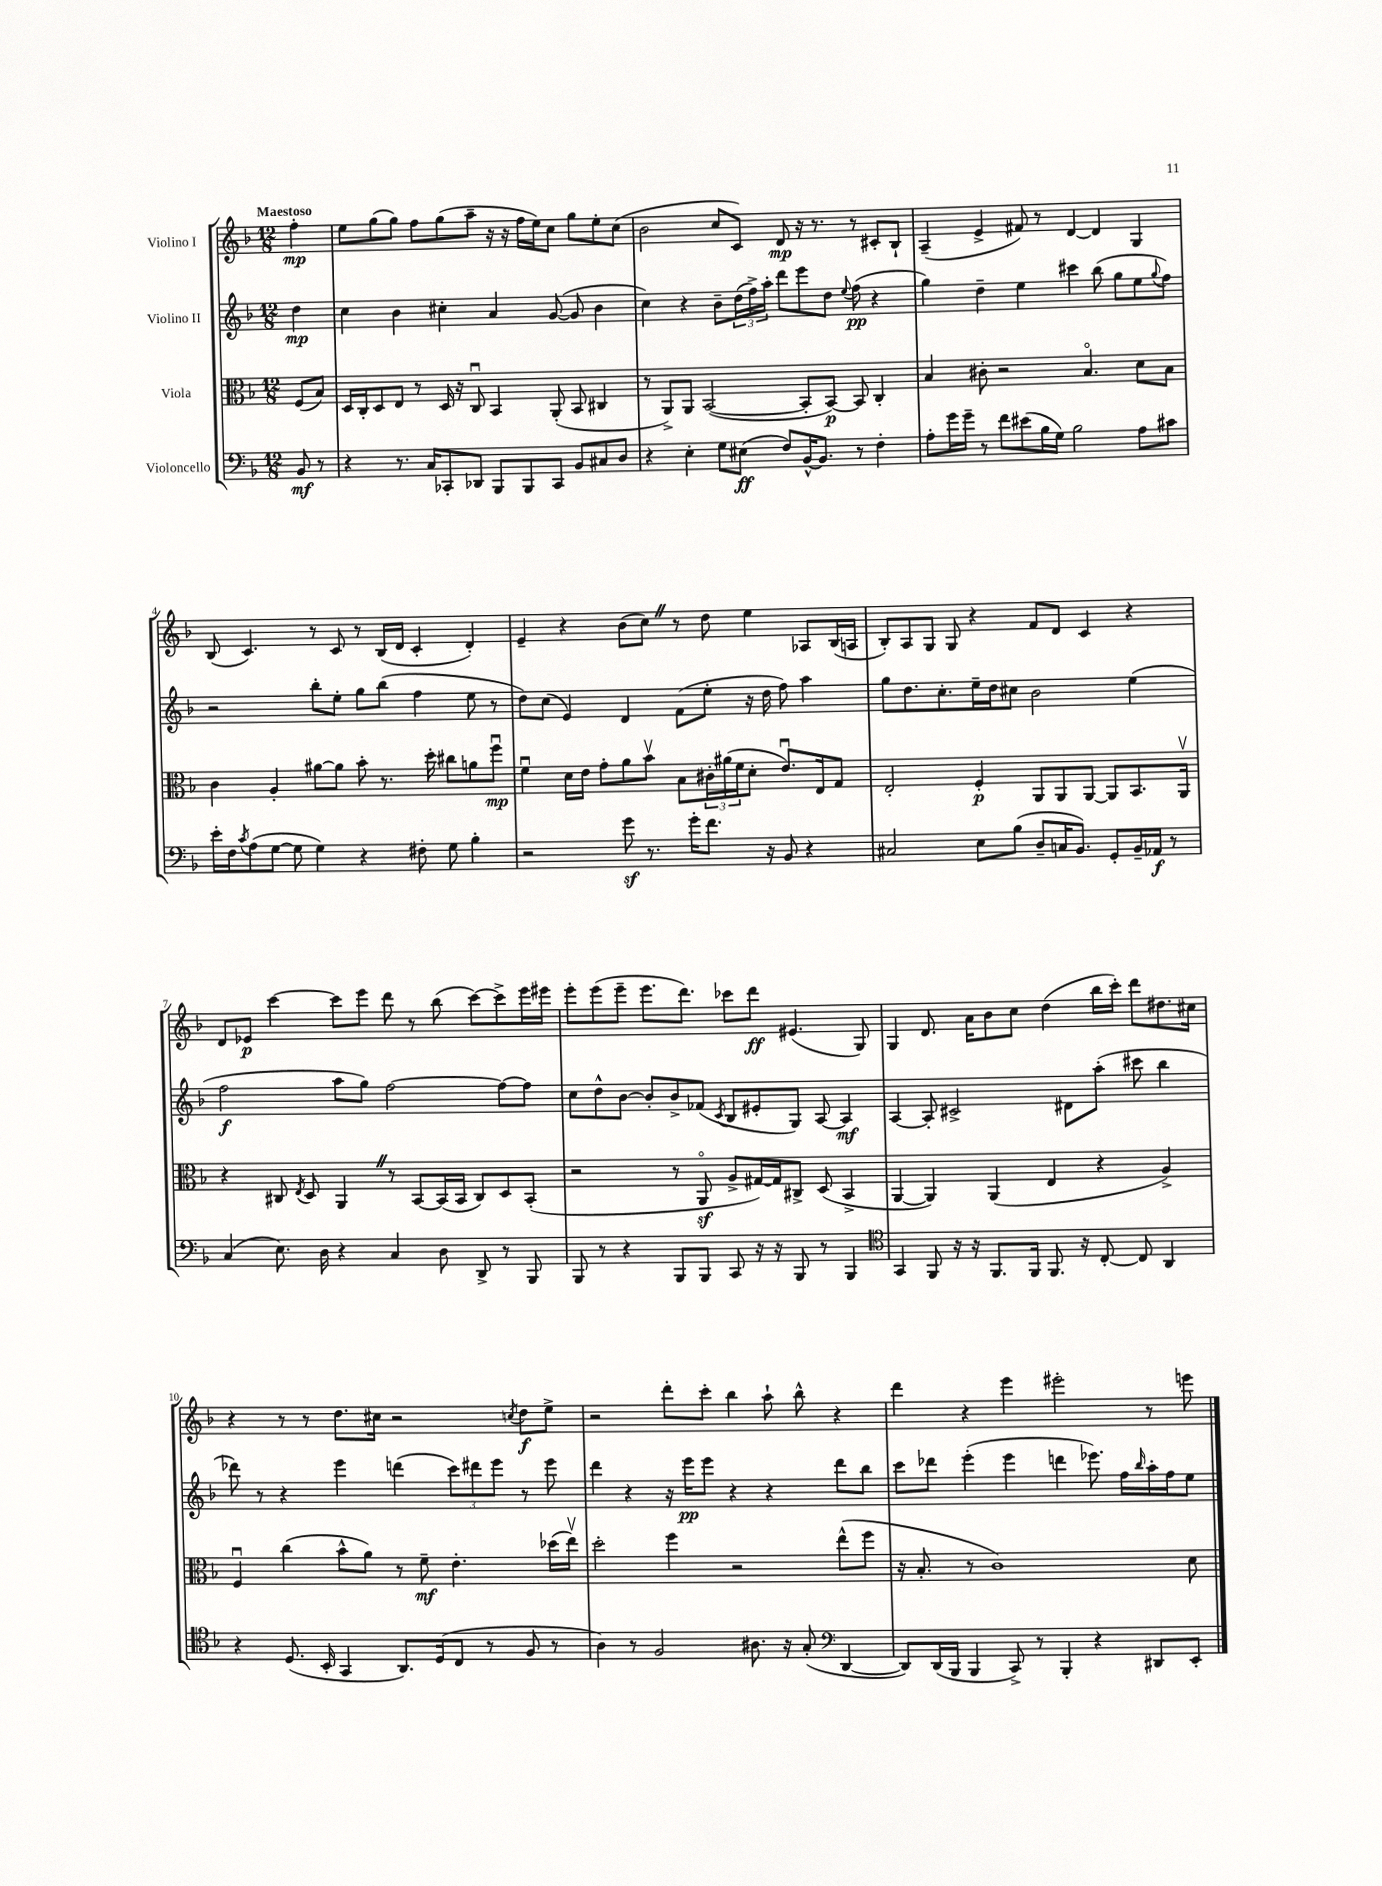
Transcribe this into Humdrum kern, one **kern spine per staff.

**kern	**kern	**kern	**kern
*staff4	*staff3	*staff2	*staff1
*clefF4	*clefC3	*clefG2	*clefG2
*k[b-]	*k[b-]	*k[b-]	*k[b-]
*M12/8	*M12/8	*M12/8	*M12/8
8BB-	(8F	4dd	4ff'
8r	8B-)	.	.
=	=	=	=
4r	16D	4cc	8ee
.	16C'	.	.
.	8D	.	(8gg
8.r	8E	4b-	8gg)
.	8r	.	8ff
16C	.	.	.
8CC-'	16D	4cc#'	(8gg
.	16r	.	.
8DD-	8Cu	.	8aa~
8BBB-	4BB-	4a	16r
.	.	.	16r
8BBB-	.	.	16ff
.	.	.	16ee)
8CC-	(8AA'	([8g	8cc
8BB-	8BB-	8g]	8gg
8C#	4C#	4b-	8ee'
8D	.	.	(8cc
=	=	=	=
4r	8r	4cc)	2b-
.	8AA^)	.	.
4E'	8AA	4r	.
.	([2BB-	.	.
8G	.	8b-~	8cc
(8E#	.	(24dd	8c)
.	.	24ff^)	.
.	.	24aa'	.
8F)	.	8ddd	8d
[16BB-^^	8BB-']	8eee	16r
8.BB-]	.	.	8.r
.	[8BB-)	8dd	.
.	.	8qqee	.
8r	8BB-]	(8ff	8r
4F'	4C'	4r	8c#'
.	.	.	8B-`
=	=	=	=
8A'	4B-	4gg)	(4A~
16g	.	.	.
16g~	.	.	.
8r	8c#'	4dd~	4e^
8f	2r	.	.
(8e#	.	4ee	8f#)
16B-	.	.	8r
16G)	.	.	.
2B-	.	4ccc#	[4d
.	4.B-o	.	.
.	.	(8bb-	4d]
.	.	8gg	.
8A	8d	8ee	4G
.	.	8qqgg	.
8c#	8B-	8ff)	.
=	=	=	=
16e'	4c	2r	(8B-
16F	.	.	.
8qc	.	.	.
(8A	.	.	4.c)
[8G	4A'	.	.
8G]	.	.	.
4G)	[8a#	8bb-'	8r
.	8a#]	8ee'	8c
4r	8b-'	8gg	8r
.	8.r	(8bb-	(16B-
.	.	.	16d
8F#'	.	4ff	4c'
.	16dd'	.	.
8G	8cc#	.	.
4B-'	8a	8ee	4d')
.	8ffu	8r	.
=	=	=	=
2r	4fu	8dd)	4e~
.	.	(8cc	.
.	16d	4e)	4r
.	16e	.	.
.	8g'	.	.
8g	8a	4d	(8b-
8.r	8b-v	.	8cc)
.	8B-	(8f	8r
16g'	.	.	.
8.f	24c#'	8ee'	8dd
.	(24a#	.	.
.	24f	.	.
.	8d'	16r	4ee
16r	.	16dd	.
8BB-	8.eu)	8ff)	.
4r	.	4aa	8A-
.	16E	.	.
.	8G	.	(16B-
.	.	.	16A
=	=	=	=
2C#	2E'	8gg	8B-')
.	.	8.dd	8A
.	.	.	8G
.	.	8.cc'	.
.	.	.	8G
8E	4F'	16ee~	4r
.	.	16dd	.
(8B-	.	8cc#	.
8D~	8AA	2b-	8f
16C	8AA	.	8d
8.BB-)	.	.	.
.	[8AA	.	4c
8GG'	8AA]	.	.
16BB-~	8.BB-	(4ee	4r
16AA-	.	.	.
8r	.	.	.
.	16AAv	.	.
=	=	=	=
(4C	4r	2ff	8d
.	.	.	8e-
8.E)	8C#	.	[4ccc
.	8qE	.	.
.	8D	.	.
16D	.	.	.
4r	4AA	8aa	8ccc]
.	.	8gg)	8eee
4C	8r	[2ff	8ddd
.	[8BB-	.	8r
8D	(16BB-]	.	(8bb-
.	16BB-	.	.
8DD^	8C#)	.	[8ccc)
8r	8D	8ff_	8ccc^]
8BBB-	(8BB-'	8ff]	16eee
.	.	.	16eee#
=	=	=	=
8BBB-	2r	8cc	8eee'
8r	.	8dd^^	(8eee
4r	.	[8b-	8eee~
.	.	8b-']	8.eee
8BBB-	8r	8b-^	.
.	.	.	8.ddd)
8BBB-	8AAo	(8f-	.
.	.	8qc	.
8CC	8A^	8B-	8ccc-
16r	[16G#)	8e#'	8ddd
16r	16G#]	.	.
8BBB-	8C#^	8G)	(4.e#
8r	(8D	[8A	.
4BBB-	4BB-^	4A]	.
.	.	.	8G)
=	=	=	=
*clefC4	*	*	*
4GG	[4AA	[4A	4G
8FF	4AA])	8A']	8.d
16r	.	2c#^	.
16r	.	.	16a
8.FF	(4AA	.	8b-
.	.	.	8cc
16FF	.	.	.
8.FF	4E	.	(4dd
.	.	8d#	.
16r	.	.	.
[8C'	4r	(8aa'	16bb-
.	.	.	16ccc')
8C]	.	8ccc#	8ddd
4AA	4A^)	4bb-	8.dd#
.	.	.	16cc#
=	=	=	=
4r	4Fu	8ddd-)	4r
.	.	8r	.
(8.D	(4cc	4r	8r
.	.	.	8r
16BB-'	.	.	.
4GG	8b-^^	4eee	8.dd
.	8a)	.	.
.	.	.	16cc#
8.AA)	8r	(4ddd	2r
.	8f~	.	.
(16D	.	.	.
8C	4.e'	12ccc)	.
.	.	12ddd#	.
8r	.	.	.
.	.	12eee	.
.	.	.	8qcc
8F	.	8r	8dd
8r	(16dd-	8eee	8ee^
.	16eev)	.	.
=	=	=	=
4A)	2dd'	4ddd	2r
8r	.	4r	.
2F	.	.	.
.	4ff	16r	8ddd'
.	.	16eee	.
.	.	8eee	8ccc'
.	2r	4r	4bb-
8.A#	.	.	.
.	.	4r	8aa`
16r	.	.	.
(8G'	.	.	8bb-^^
*clefF4	*	*	*
[4DD	(8ee^^	8ddd	4r
.	8ff	8bb-	.
=	=	=	=
8DD])	16r	8ccc	4ddd
.	8.B-'	.	.
(16DD	.	8ddd-	.
16BBB-	.	.	.
4BBB-	8r	(4eee'	4r
.	1c)	.	.
8CC^)	.	4eee	4eee
8r	.	.	.
4BBB-'	.	4ddd	2eee#'
4r	.	8.eee-)	.
.	.	16ff	.
.	.	16qqbb-	.
8DD#	.	16aa'	8r
.	.	16ff	.
8EE'	8d	8ee	8eee
==	==	==	==
*-	*-	*-	*-
